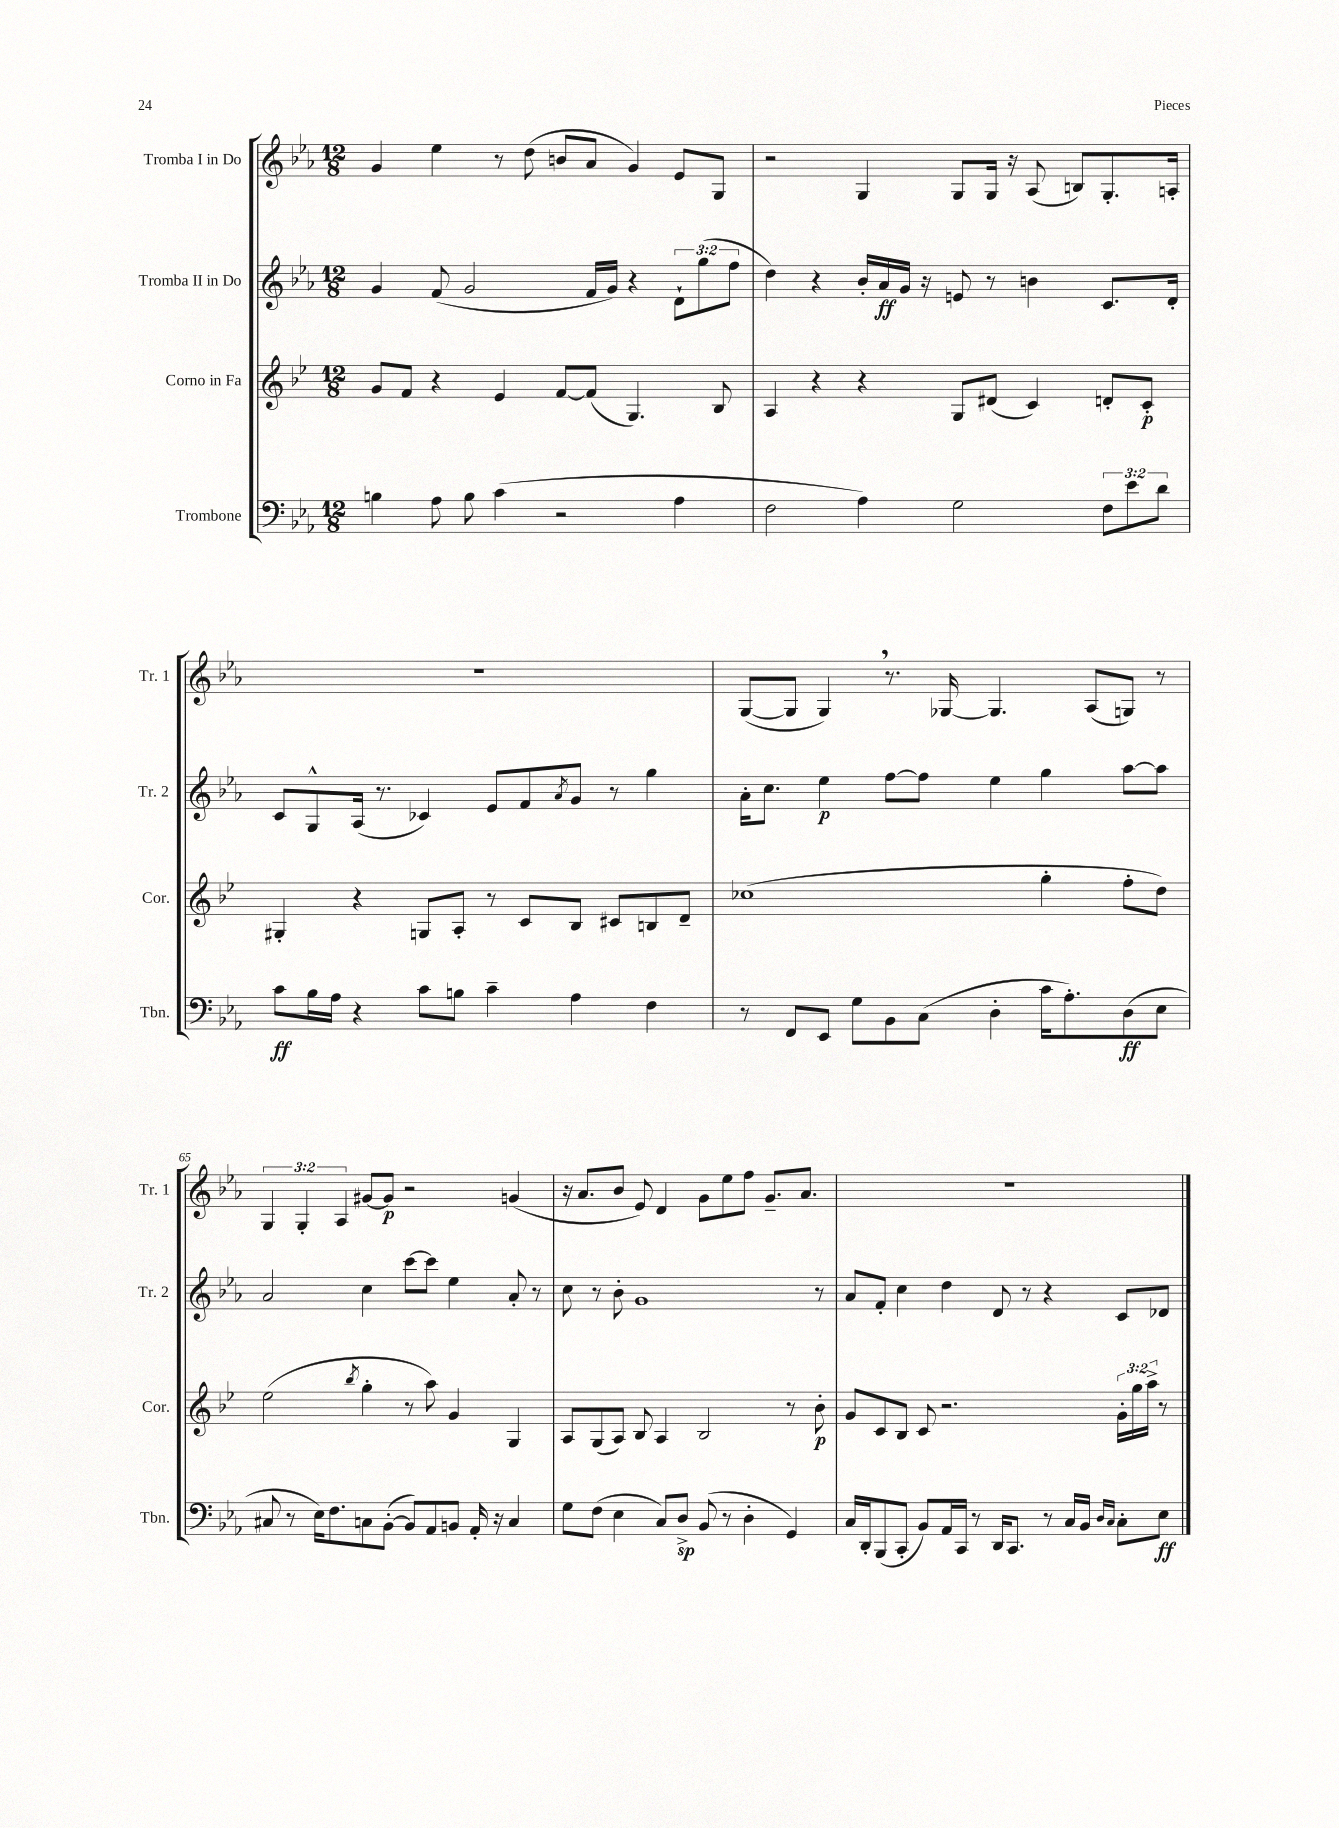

**kern	**kern	**kern	**kern
*staff4	*staff3	*staff2	*staff1
*clefF4	*clefG2	*clefG2	*clefG2
*k[b-e-a-]	*k[b-e-]	*k[b-e-a-]	*k[b-e-a-]
*M12/8	*M12/8	*M12/8	*M12/8
4B	8g	4g	4g
.	8f	.	.
8A-	4r	(8f	4ee-
8B	.	2g	.
(4c	4e-	.	8r
.	.	.	(8dd
2r	[8f	.	8b
.	(8f]	16f	8a-
.	.	16g)	.
.	4.G)	4r	4g)
4A-	.	12d`	8e-
.	.	(12gg	.
.	8B-	.	8G
.	.	12ff	.
=	=	=	=
2F	4A	4dd)	2r
.	4r	4r	.
4A-)	4r	16b-'	4G
.	.	16a-	.
.	.	16g	.
.	.	16r	.
2G	8G	8e	8G
.	(8d#	8r	16G
.	.	.	16r
.	4c)	4b	(8A-
.	.	.	8B)
12F	8d'	8.c	8.G'
12e-	.	.	.
.	8c'	.	.
12d	.	.	.
.	.	16d'	16A'
=	=	=	=
8c	4G#'	8c	1.r
16B-	.	8G^^	.
16A-	.	.	.
4r	4r	(16A-	.
.	.	8.r	.
8c	8G	4c-)	.
8B	8A'	.	.
4c~	8r	8e-	.
.	8c	8f	.
.	.	8qa-	.
4A-	8B-	8g	.
.	8c#	8r	.
4F	8B	4gg	.
.	8d~	.	.
=	=	=	=
8r	(1cc-	16a-'	([8G
.	.	8.cc	.
8FF	.	.	8G]
8EE-	.	4ee-	4G)
8G	.	.	.
8BB-	.	[8ff	8.r
(8C	.	8ff]	.
.	.	.	[16G-
4D'	.	4ee-	4.G-]
16c	4gg'	4gg	.
8.A-')	.	.	.
.	.	.	(8A-
(8D	8ff'	[8aa-	8G)
8E-	8dd)	8aa-]	8r
=	=	=	=
8C#	(2ee-	2a-	6G
8r	.	.	.
.	.	.	6G'
16E-)	.	.	.
8.F	.	.	.
.	.	.	6A-
.	8qbb-	.	.
8C	4gg'	4cc	[8g#
([8BB-'	.	.	8g#]
8BB-])	8r	[8ccc	2r
8AA-	8aa)	8ccc]	.
8BB	4g	4ee-	.
16AA-'	.	.	.
16r	.	.	.
4C	4G	8a-'	(4g
.	.	8r	.
=	=	=	=
8G	8A	8cc	16r
.	.	.	8.a-
(8F	(8G	8r	.
4E-	8A)	8b-'	8b-
.	8B-	1g	8e-)
8C)	4A	.	4d
8D^	.	.	.
(8BB-	2B-	.	8g
8r	.	.	8ee-
4D'	.	.	8ff
.	.	.	8.g~
4GG)	8r	.	.
.	.	.	8.a-
.	8b-'	8r	.
=	=	=	=
16C	8g	8a-	1.r
16DD'	.	.	.
(8BBB-	8c	8f'	.
8CC'	8B-	4cc	.
8BB-)	8c	.	.
16AA-	2.r	4dd	.
16CC	.	.	.
8r	.	.	.
16DD	.	8d	.
8.CC	.	.	.
.	.	8r	.
8r	.	4r	.
16C	.	.	.
16BB-	.	.	.
16qqD	.	.	.
16qqC	.	.	.
8C'	24g'	8c	.
.	24gg	.	.
.	24aa^	.	.
8E-	8r	8d-	.
==	==	==	==
*-	*-	*-	*-
